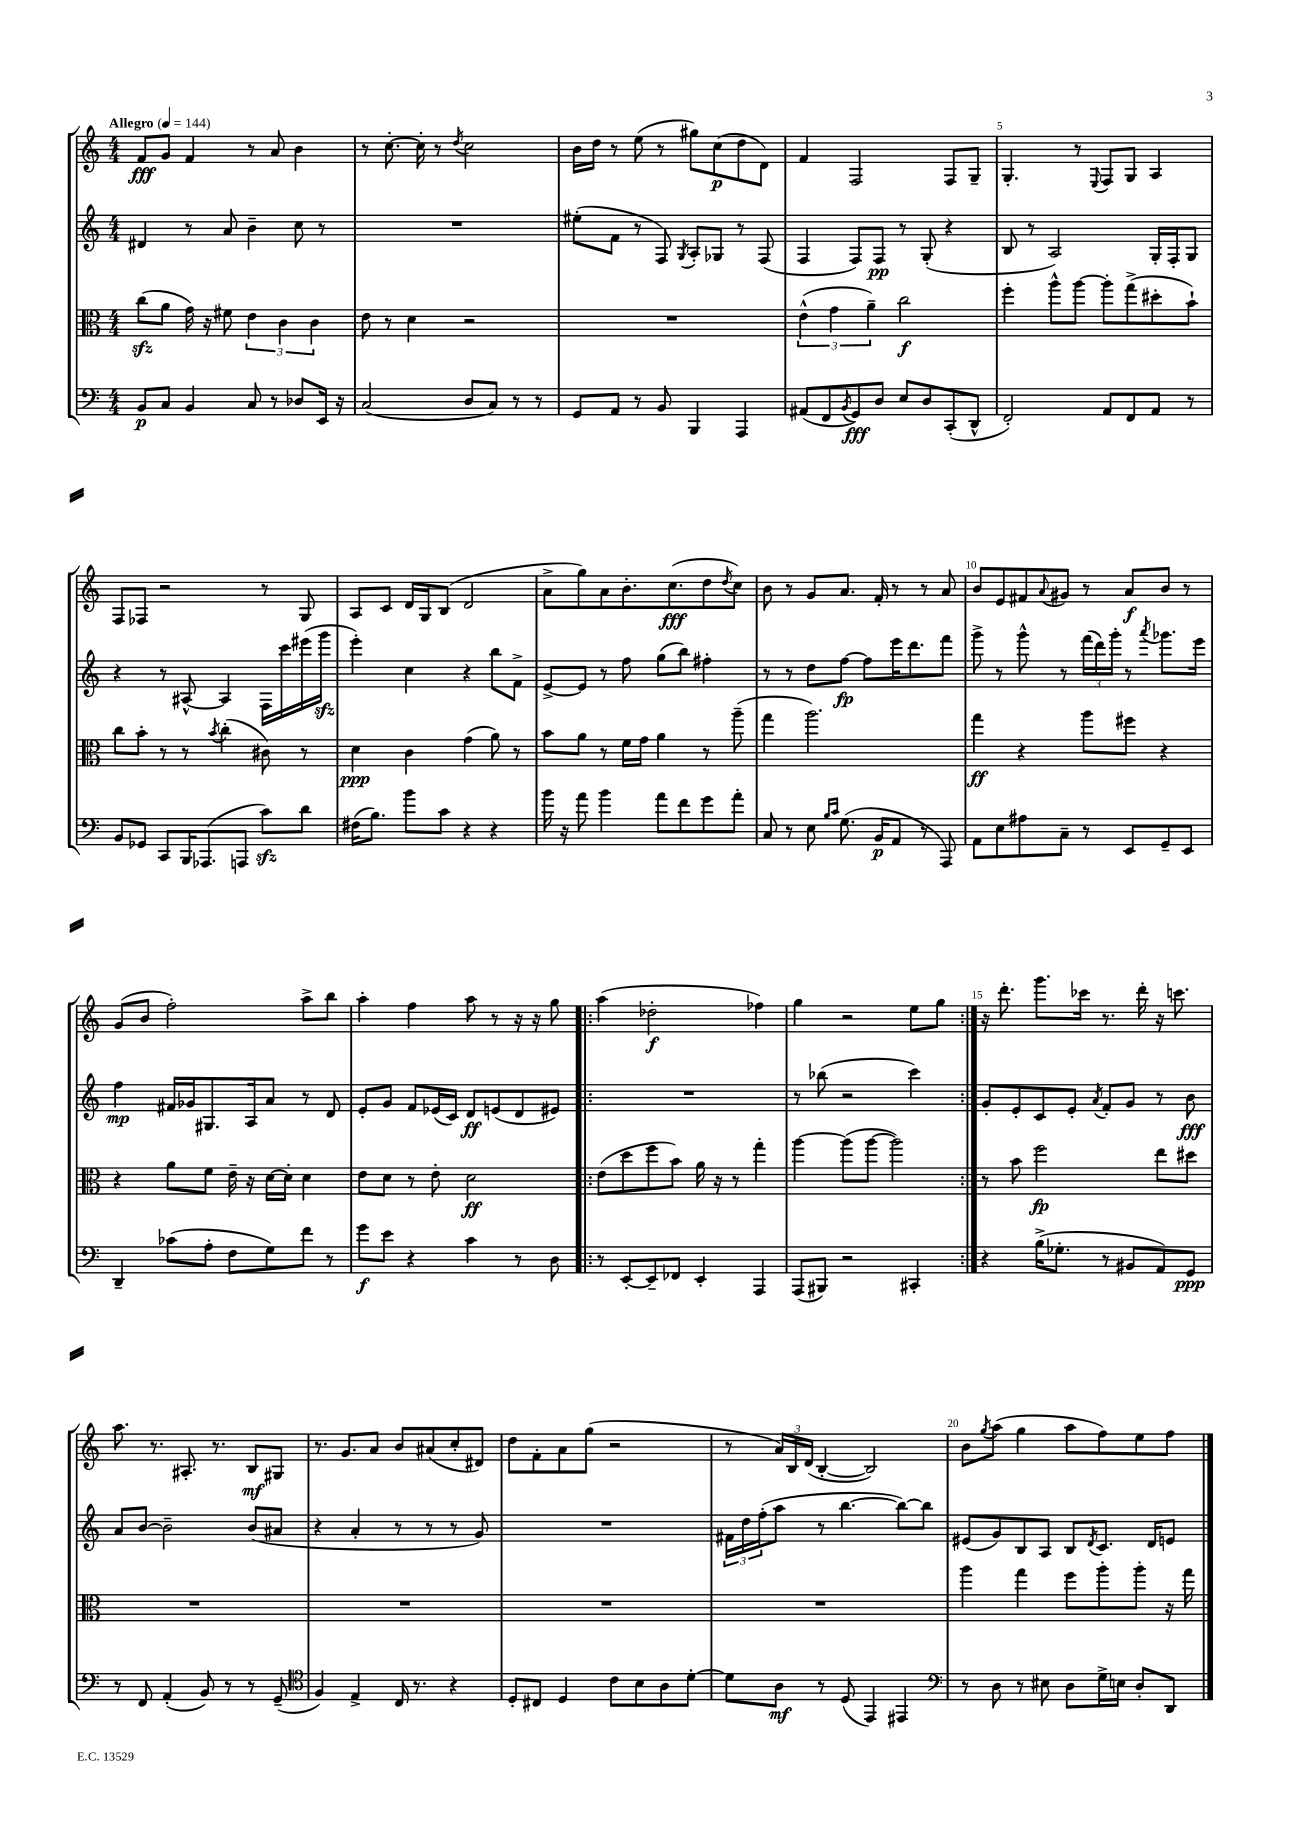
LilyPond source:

<<
\new StaffGroup <<
\new Staff = "s0" {
    \clef treble \key c \major \numericTimeSignature \time 4/4 \tempo "Allegro" 4 = 144
    f'8\fff g'8 f'4 r8 a'8 b'4 |
    r8 c''8.~-. c''16-. r8 \acciaccatura { d''8 } c''2 |
    b'16 d''16 r8 e''8( r8 gis''8) c''8\p( d''8 d'8) |
    f'4 f2 f8 g8-- |
    g4.-. r8 \appoggiatura { e8 } f8 g8 a4 |
    f8 fes8 r2 r8 g8 |
    a8 c'8 d'16 g16 b8( d'2 |
    a'8-> g''8) a'8 b'8.-. c''8.\fff( d''8 \acciaccatura { d''8 } c''8) |
    b'8 r8 g'8 a'8. f'16-. r8 r8 a'8 |
    b'8 e'8 fis'8 \appoggiatura { a'8 } gis'8 r8 a'8\f b'8 r8 |
    g'8( b'8 f''2-.) a''8-> b''8 |
    a''4-. f''4 a''8 r8 r16 r16 g''8 |
    \repeat volta 2 { a''4( des''2-.\f fes''4) |
    g''4 r2 e''8 g''8 | }
    r16 d'''8.-. g'''8. ces'''16 r8. d'''16-. r16 c'''8. |
    a''8. r8. ais8.-. r8. b8\mf gis8 |
    r8. g'8. a'8 b'8 ais'8( c''8-. dis'8) |
    d''8 f'8-. a'8 g''8( r2 |
    r8 \tuplet 3/2 { a'16) b16 d'16( } b4~-. b2) |
    b'8 \acciaccatura { g''8 } a''8( g''4 a''8 f''8) e''8 f''8 \bar "|." |
}
\new Staff = "s1" {
    \clef treble \key c \major \numericTimeSignature \time 4/4
    dis'4 r8 a'8 b'4-- c''8 r8 |
    R1 |
    eis''8-.( f'8 r8 f8) \acciaccatura { g8 } a8-. ges8 r8 f8( |
    f4 f8) f8\pp r8 g8-.( r4 |
    b8 r8 a2) g16-. f16-. g8 |
    r4 r8 ais8~-^ ais4 f16 c'''16 eis'''16( g'''16\sfz |
    e'''4-.) c''4 r4 b''8 f'8-> |
    e'8~-> e'8 r8 f''8 g''8( b''8) fis''4-. |
    r8 r8 d''8 f''8~\fp f''8 e'''16 d'''8. f'''8 |
    g'''8-> r8 g'''8-^ r8 \tuplet 3/2 { f'''16( d'''16) g'''16-. } r8 \acciaccatura { a'''8 } ges'''8. e'''16 |
    f''4\mp fis'16 ges'16 gis8. a16 a'8 r8 d'8 |
    e'8-. g'8 f'8 ees'16( c'16) d'8\ff e'8( d'8 eis'8) |
    \repeat volta 2 { R1 |
    r8 bes''8( r2 c'''4) | }
    g'8-. e'8-. c'8 e'8-. \acciaccatura { a'8 } f'8-. g'8 r8 b'8\fff |
    a'8 b'8~ b'2-- b'8( ais'8 |
    r4 a'4-. r8 r8 r8 g'8) |
    R1 |
    \tuplet 3/2 { fis'16 d''16 f''16-.( } a''8 r8 b''4.~ b''8~) b''8 |
    eis'8( g'8) b8 a8 b8 \acciaccatura { d'8 } c'8. d'16 e'8 \bar "|." |
}
\new Staff = "s2" {
    \clef alto \key c \major \numericTimeSignature \time 4/4
    c''8\sfz( a'8 g'16) r16 fis'8 \tuplet 3/2 { e'4 c'4 c'4 } |
    e'8 r8 d'4 r2 |
    R1 |
    \tuplet 3/2 { e'4-^( g'4 a'4--) } c''2\f |
    f''4-. a''8-^ a''8~ a''8-. g''8->( dis''8-. b'8-!) |
    c''8 b'8-. r8 r8 \acciaccatura { b'8 } c''4-.( cis'8) r8 |
    d'4\ppp c'4 g'4( a'8) r8 |
    b'8 a'8 r8 f'16 g'16 a'4 r8 a''8--( |
    g''4 a''2.) |
    g''4\ff r4 a''8 fis''8 r4 |
    r4 a'8 f'8 e'16-- r16 d'16~ d'16-. d'4 |
    e'8 d'8 r8 e'8-. d'2\ff |
    \repeat volta 2 { e'8( d''8 f''8 b'8) a'16 r16 r8 g''4-. |
    a''4~ a''8( a''8~ a''2) | }
    r8 b'8 f''2\fp e''8 dis''8 |
    R1 |
    R1 |
    R1 |
    R1 |
    a''4 g''4 f''8 a''8-. a''8-. r16 g''16 \bar "|." |
}
\new Staff = "s3" {
    \clef bass \key c \major \numericTimeSignature \time 4/4
    b,8\p c8 b,4 c8 r8 des8 e,16 r16 |
    c2( d8 c8) r8 r8 |
    g,8 a,8 r8 b,8 b,,4 a,,4 |
    ais,8( f,8 \acciaccatura { b,8 } g,8\fff) d8 e8 d8 c,8-.( d,8-^ |
    f,2-.) a,8 f,8 a,8 r8 |
    b,8 ges,8 c,8 b,,16 aes,,8.( a,,8 c'8\sfz) d'8 |
    fis16( b8.) b'8 c'8 r4 r4 |
    b'16 r16 a'8 b'4 a'8 f'8 g'8 a'8-. |
    c8 r8 e8 \grace { b16 c'16 } g8.( b,16\p a,8 r8 a,,8) |
    a,8 e8 ais8 c8-- r8 e,8 g,8-- e,8 |
    d,4-- ces'8( a8-. f8 g8) f'8 r8 |
    g'8\f e'8 r4 c'4 r8 d8 |
    \repeat volta 2 { r8 e,8~-. e,8-- fes,8 e,4-. a,,4 |
    a,,8( bis,,8) r2 cis,4-. | }
    r4 b16->( ges8.-. r8 bis,8 a,8) g,8\ppp |
    r8 f,8 a,4-.( b,8) r8 r8 g,8--( |
    \clef tenor f4) e4-> c16 r8. r4 |
    d8-. cis8 d4 c'8 b8 a8 d'8~-. |
    d'8 a8\mf r8 d8( e,4) eis,4 |
    \clef bass r8 d8 r8 eis8 d8 g16-> e16 d8-. d,8 \bar "|." |
}
>>
>>
\layout { \context { \Score \override BarNumber.break-visibility = ##(#f #t #t) barNumberVisibility = #(every-nth-bar-number-visible 5) } }
